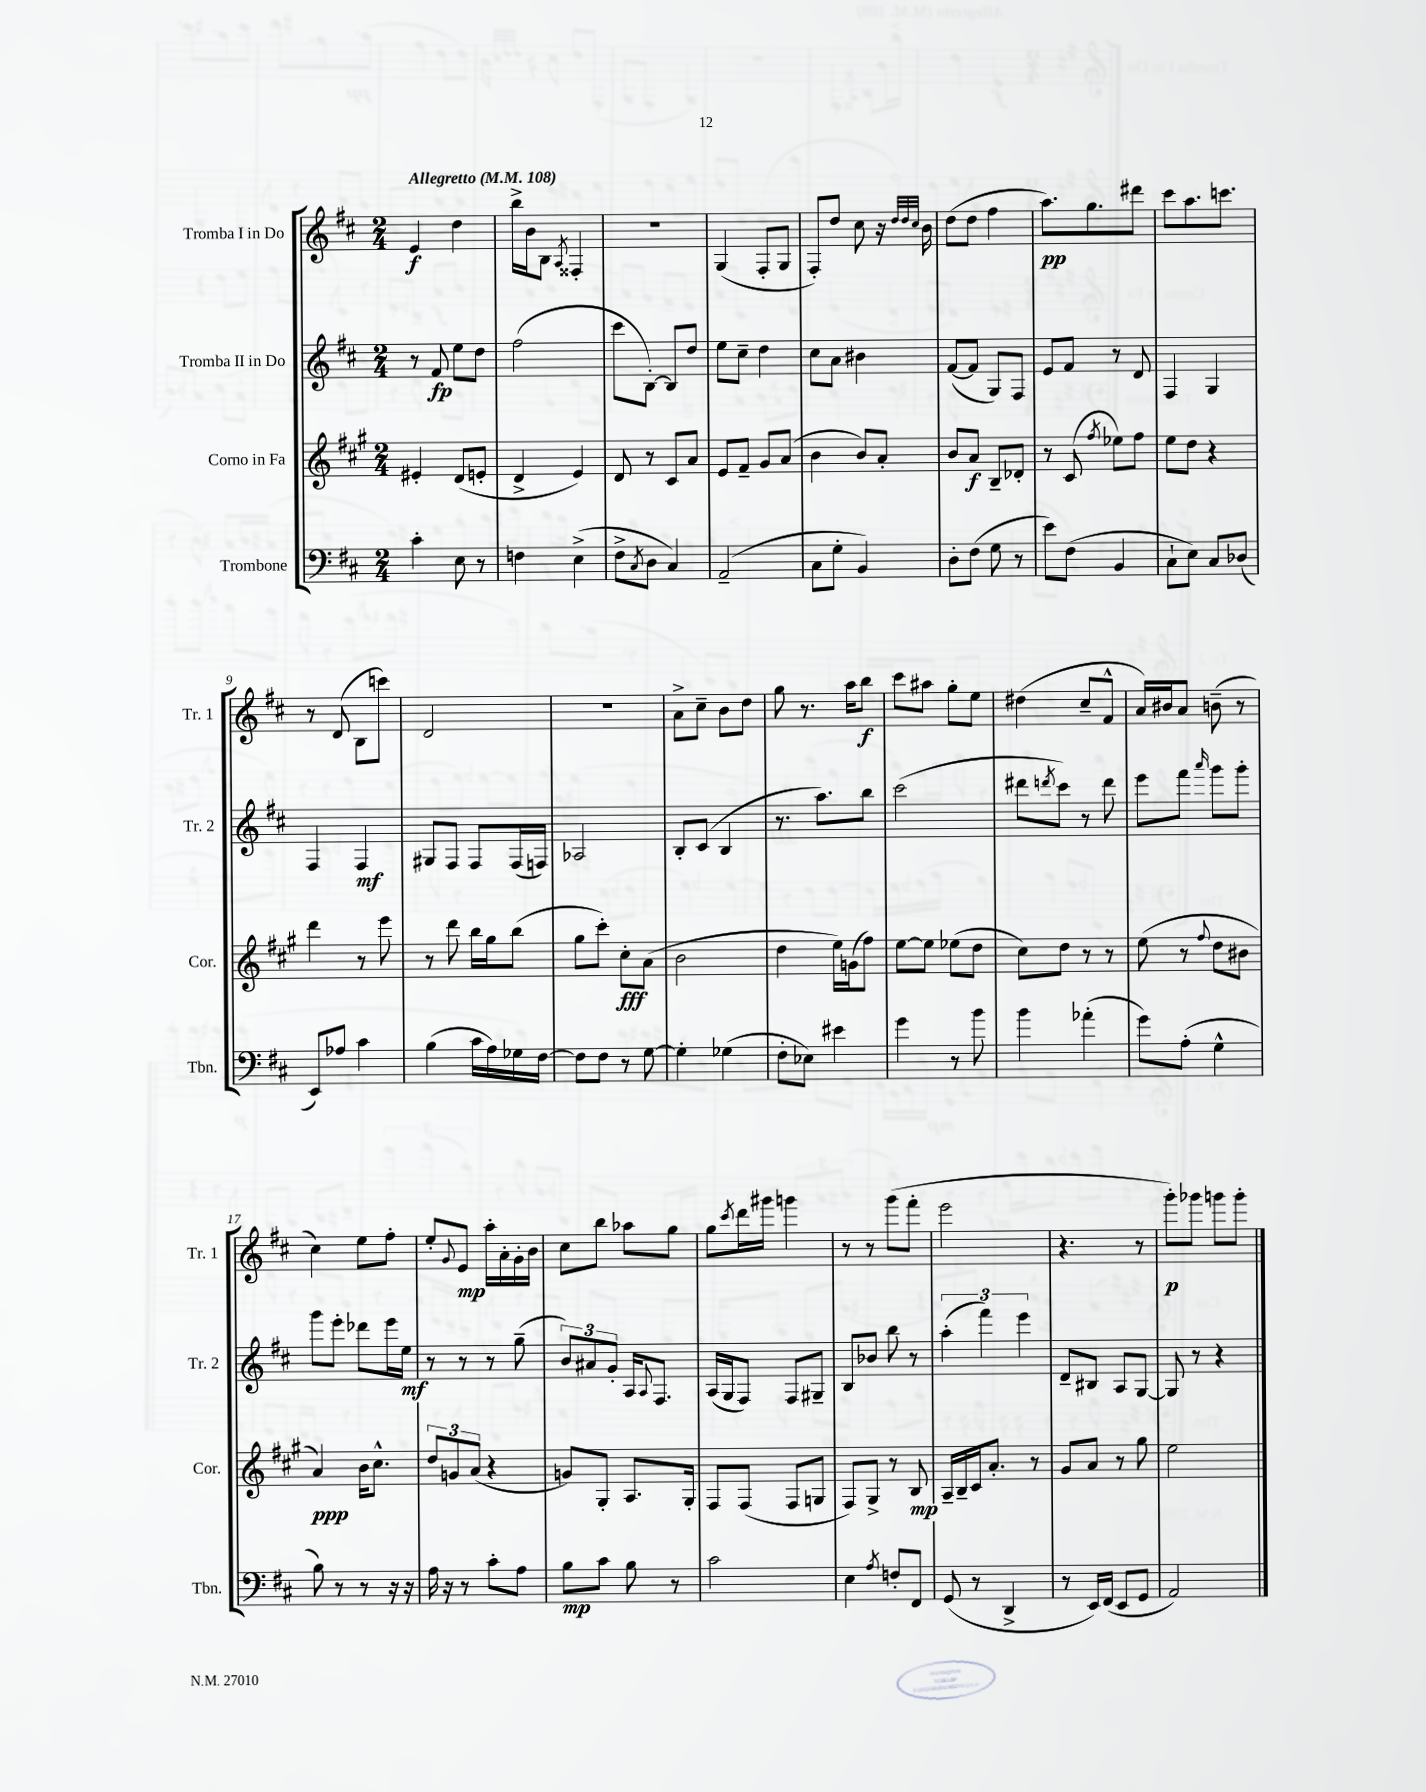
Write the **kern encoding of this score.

**kern	**kern	**kern	**kern
*staff4	*staff3	*staff2	*staff1
*clefF4	*clefG2	*clefG2	*clefG2
*k[f#c#]	*k[f#c#g#]	*k[f#c#]	*k[f#c#]
*M2/4	*M2/4	*M2/4	*M2/4
*MM108	*MM108	*MM108	*MM108
4c#'	4e#'	8r	4e
.	.	8f#	.
8E	(8d	8ee	4dd
8r	8e'	8dd	.
=	=	=	=
4F	4d^	(2ff#	16bb^
.	.	.	16b
.	.	.	8B
.	.	.	8qA
(4E^	4e)	.	4F##'
=	=	=	=
8F#^	8d	8ccc#	2r
8qC#	.	.	.
8D	8r	[8B')	.
4C#)	8c#	8B]	.
.	8a	8dd	.
=	=	=	=
(2AA~	8e	8ee	(4G
.	8f#~	8cc#~	.
.	8g#	4dd	8F#'
.	(8a	.	8G
=	=	=	=
8C#	4b	8cc#	8F#')
8G'	.	8a	8dd
4BB)	8b)	4b#	8cc#
.	8a'	.	16r
.	.	.	32qqdd
.	.	.	32qqdd
.	.	.	32qqcc#
.	.	.	16b
=	=	=	=
8D'	8b	([8f#	(8dd
(8F#	8a	8f#]	8dd
8G	8B~	8G)	4ff#
8r	8d-'	8F#	.
=	=	=	=
8e)	8r	8e	8.aa)
(8F#	(8c#	8f#	.
.	.	.	8.gg
.	8qff#	.	.
4BB	8ee-)	8r	.
.	8ff#	8d	8ddd#
=	=	=	=
8C#`	8ee	4F#	8ccc#
8E)	8dd	.	8.aa
8C#	4r	4G	.
.	.	.	8.ccc
(8D-	.	.	.
=	=	=	=
8EE)	4ddd	4F#	8r
8A-	.	.	(8d
4c#	8r	4F#	8B
.	8eee	.	8ccc)
=	=	=	=
(4B	8r	8G#	2d
.	8ddd	8F#	.
16c#	16bb	8F#	.
16A)	16gg#	.	.
16G-	(8bb	(16F#	.
[16F#	.	16F)	.
=	=	=	=
8F#]	8gg#	2A-	2r
8F#	8ccc#')	.	.
8r	8cc#'	.	.
[8G	(8a	.	.
=	=	=	=
4G']	2b	8B'	8a^
.	.	(8c#	8cc#~
(4G-	.	4B	8b
.	.	.	8dd
=	=	=	=
8F#'	4dd	8.r	8gg
8E-)	.	.	8.r
.	.	8.aa)	.
4e#	16ee)	.	.
.	(16g	.	16aa
.	8ff#)	8bb	8bb
=	=	=	=
4g	[8ee	(2ccc#	8ccc#
.	8ee]	.	8aa#
8r	(8ee-	.	8gg'
8b	8dd	.	8ee
=	=	=	=
4b	8cc#)	8ddd#	(4dd#
.	.	8qddd	.
.	8dd	8ccc#)	.
(4a-'	8r	8r	8cc#~
.	8r	8ddd	8f#^^
=	=	=	=
8g)	(8ee	8eee	16a)
.	.	.	16b#
(8A'	8r	8fff#	8a
.	8qqff#	16qqaaa	.
4G^^	8dd	8ggg	(8b~
.	8b#	8ggg'	8r
=	=	=	=
8B)	4a)	8ggg	4cc#)
8r	.	8eee'	.
8r	16b	8ddd-	8ee
.	8.cc#^^	.	.
16r	.	16eee	8ff#'
16r	.	16ee	.
=	=	=	=
16A	12dd	8r	8ee'
16r	.	.	.
.	12g	.	.
.	.	.	8qqg
8r	.	8r	8e
.	(12a	.	.
8c#'	4r	8r	16aa'
.	.	.	16a'
8A	.	(8gg~	16g'
.	.	.	16b
=	=	=	=
8B	8g)	12b)	8cc#
.	.	12a#	.
8c#	8G#'	.	8bb
.	.	12g'	.
8B	8.A	16A	8aa-
.	.	8qqA	.
.	.	8.F#	.
8r	.	.	8gg
.	16G#'	.	.
=	=	=	=
2c#	8F#	(16A	8gg
.	.	16G	.
.	.	.	8qccc#
.	(8F#	8F#)	16ddd
.	.	.	16ggg#
.	8F#	8F#	4ggg
.	8G	8G#~	.
=	=	=	=
4E	8F#)	8B	8r
.	8G#^	8b-	8r
8qA	.	.	.
8F'	8r	8bb	(8ggg
8FF#	8B	8r	8fff#'
=	=	=	=
(8GG	16A~	(6aa'	2eee
.	16B~	.	.
8r	16c#	.	.
.	.	6fff#)	.
.	8.a'	.	.
4DD^	.	.	.
.	.	6eee	.
.	8r	.	.
=	=	=	=
8r	8g#	8d~	4.r
16EE)	8a	8B#	.
(16FF#	.	.	.
8EE	8r	8A	.
8GG	8gg#	[8G	8r
=	=	=	=
2AA)	2ee	8G]	8ggg')
.	.	8r	8ggg-
.	.	4r	8ggg
.	.	.	8ggg'
==	==	==	==
*-	*-	*-	*-
